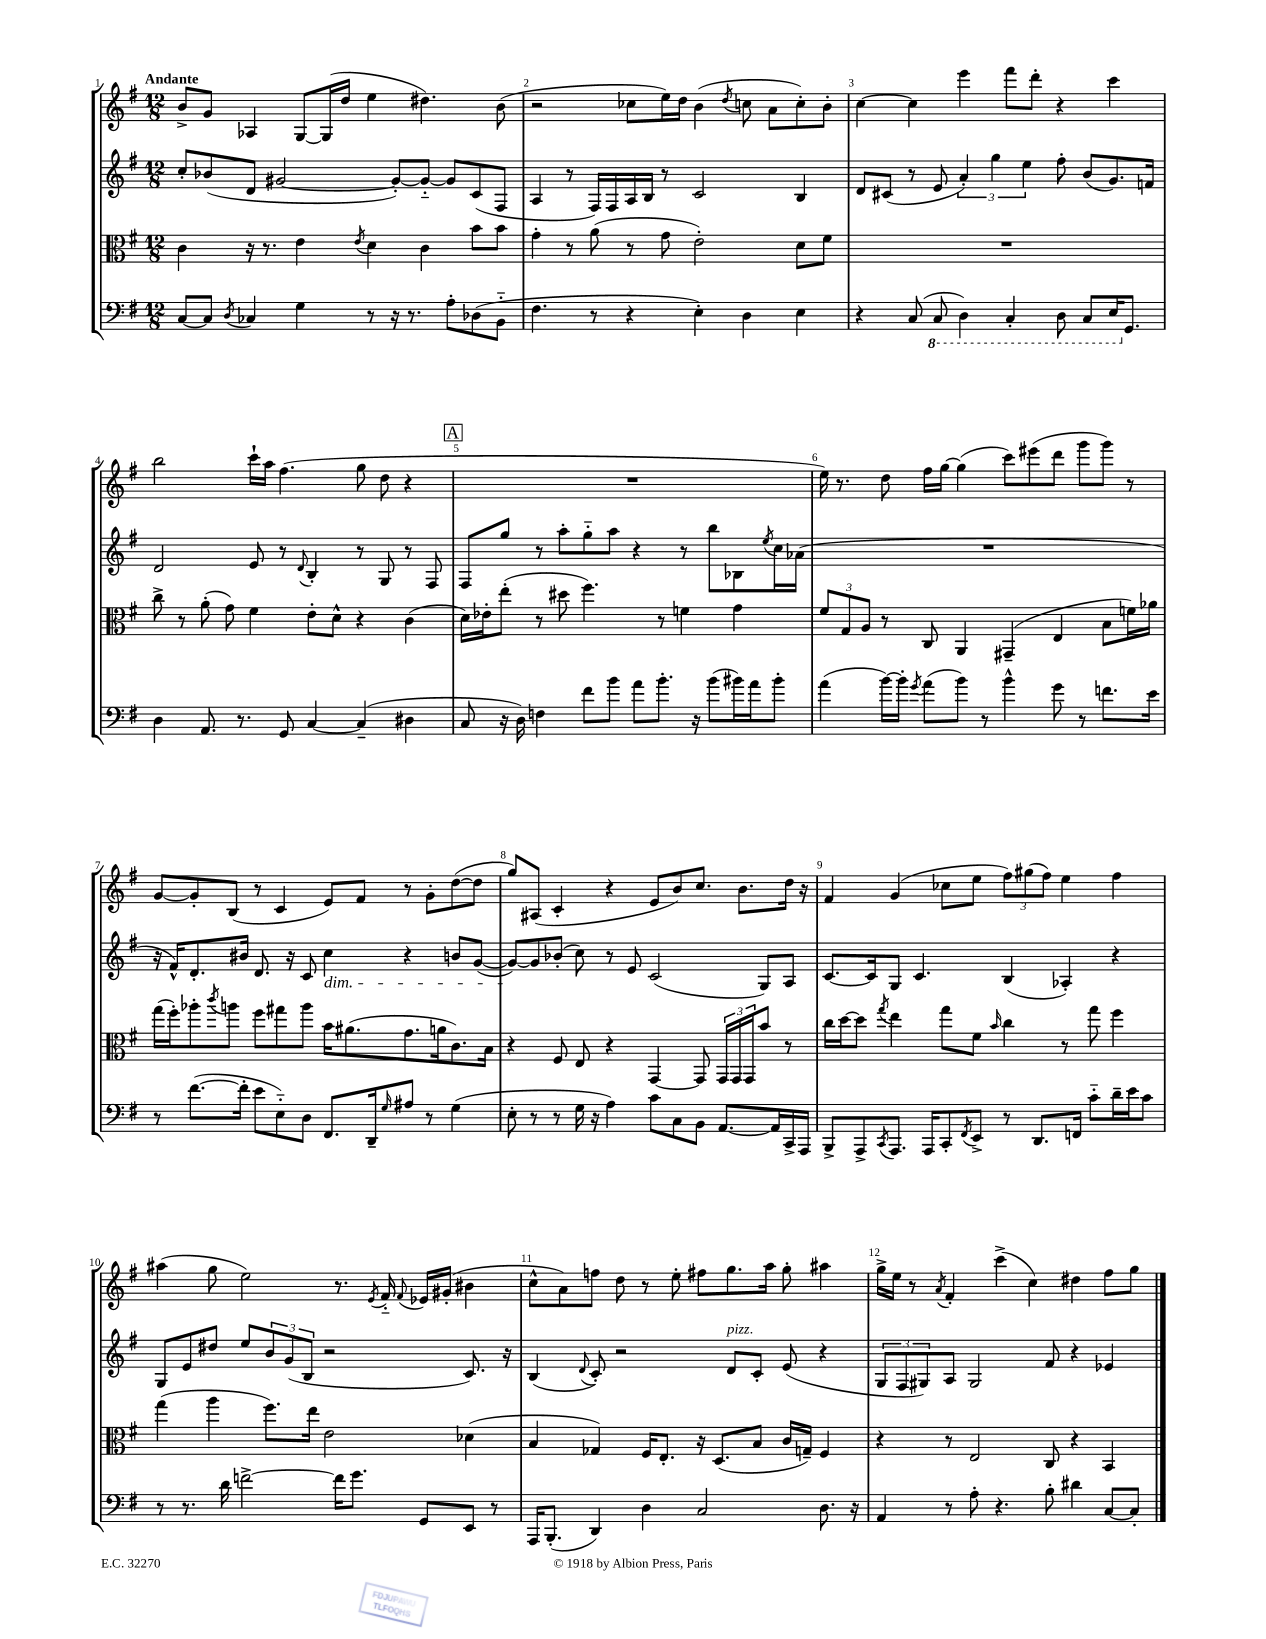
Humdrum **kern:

**kern	**kern	**kern	**kern
*staff4	*staff3	*staff2	*staff1
*clefF4	*clefC3	*clefG2	*clefG2
*k[f#]	*k[f#]	*k[f#]	*k[f#]
*M12/8	*M12/8	*M12/8	*M12/8
[8C	4c	8cc'	8b^
8C]	.	(8b-	8g
8qD	.	.	.
4C-	16r	8d	4A-
.	8.r	.	.
.	.	[2g#	.
4G	4e	.	[8G
.	.	.	(16G]
.	.	.	16dd
.	8qe	.	.
8r	4d	.	4ee
16r	.	8g#'_)	.
8.r	.	.	.
.	4c	8g#'~_	4.dd#)
8A'	.	8g#]	.
(8D-	8b	(8c	.
8BB'~	8b	8F#	(8b
=	=	=	=
4.F#	4g'	4A	2r
.	8r	8r	.
8r	(8a	16F#)	.
.	.	16F#	.
4r	8r	16A	8cc-
.	.	16B	.
.	8g	8r	16ee)
.	.	.	16dd
4E')	2e')	2c	(4b
.	.	.	8qdd
4D	.	.	8cc
.	.	.	8a
4E	8d	4B	8cc')
.	8f#	.	8b'
=	=	=	=
4r	1.r	8d	[4cc
.	.	(8c#	.
(8C	.	8r	4cc]
8CC	.	8e	.
4DD)	.	6a')	4eee
.	.	6gg	.
4CC'	.	.	8fff#
.	.	6ee	.
.	.	.	8ddd'
8DD	.	8ff#'	4r
8CC	.	(8b	.
16EE	.	8.g)	4ccc
8.GG	.	.	.
.	.	16f	.
=	=	=	=
4D	8cc^	2d	2bb
.	8r	.	.
8.AA	(8a'	.	.
.	8g)	.	.
8.r	.	.	.
.	4f#	8e	16ccc`
.	.	.	16aa
8GG	.	8r	(4.ff#
.	.	8qqd	.
[4C	8e'	4B'	.
.	8d^^	.	.
(4C~]	4r	8r	8gg
.	.	8G	8dd
4D#	(4c	8r	4r
.	.	8F#	.
=	=	=	=
8C	16d)	8F#	1.r
.	16e-'	.	.
16r	(8ee'	8gg	.
16D)	.	.	.
4F	8r	8r	.
.	8dd#	8aa'	.
8f#	4.ff#)	8gg'~	.
8b	.	8aa	.
8a	.	4r	.
8.b'	8r	.	.
.	4f	8r	.
16r	.	.	.
(8b	.	8bb	.
16b#)	4g	8B-	.
16a	.	.	.
.	.	8qee	.
8b#'	.	16cc	.
.	.	(16a-	.
=	=	=	=
(4a	12f#	1.r	16ee)
.	.	.	8.r
.	12G	.	.
.	12A	.	.
[16b)	8r	.	8dd
16b']	.	.	.
8qg	.	.	.
(8a	8C	.	16ff#
.	.	.	[16gg
8b)	4AA	.	(4gg]
8r	.	.	.
4b^^	(4GG#~	.	8ccc)
.	.	.	(8eee#
8g	4E	.	8ddd
8r	.	.	8ggg
8.f	8B	.	8ggg)
.	16f)	.	8r
16e	16a-	.	.
=	=	=	=
8r	(16gg	16r	[8g
.	16ff#')	16f#^^)	.
([8.f#	8aa-'	8.d'	8g']
.	8qccc	.	.
.	8aa	.	(8B
16f#']	.	16b#	.
8e	8ff#	8.d	8r
8E'~)	8gg#	.	4c
.	.	16r	.
8D	8aa	8c	.
8.FF#	16b	4cc	8e)
.	(8.a#	.	.
.	.	.	8f#
16DD~	.	.	.
16qqG	.	.	.
8A#	8.g	4r	8r
8r	.	.	8g'
.	16a	.	.
(4G	8.c)	8b	([8dd
.	.	([8g	8dd]
.	16B	.	.
=	=	=	=
8E'	4r	8g_)	8gg)
8r	.	8g]	(8A#
8r	8F#	(8b-'	4c'
16G	8E	8cc)	.
16r	.	.	.
4A)	4r	8r	4r
.	.	8e	.
8c	[4GG	(2c	8e
8C	.	.	8b)
8BB	8GG]	.	8.cc
[8.AA	24GG	.	.
.	24GG	.	.
.	.	.	8.b
.	24GG	.	.
.	8b	8G)	.
16AA]	.	.	.
16CC^	8r	8A	16dd
16AAA	.	.	16r
=	=	=	=
8BBB^	16cc	[8.c	4f#
.	[16dd	.	.
8AAA^	8dd]	.	.
.	.	16c]	.
8qCC	8qgg	.	.
8.AAA	4ee	8G	(4g
.	.	4.c	.
16AAA	.	.	.
8CC'	8gg	.	8cc-
8qFF#	.	.	.
8EE^	8f#	.	8ee
.	16qqb	.	.
8r	4cc	(4B	12ff#)
.	.	.	(12gg#
8.DD	.	.	.
.	.	.	12ff#)
.	8r	4A-')	4ee
16FF	.	.	.
8c'~	8gg	.	.
16d~	4ff#	4r	4ff#
16e	.	.	.
8c	.	.	.
=	=	=	=
8r	(4gg	8G	(4aa#
8.r	.	8e	.
.	4aa	8dd#	8gg
16d	.	.	.
[2f^	.	8ee	2ee)
.	8.ff#)	12b	.
.	.	(12g	.
.	.	12B	.
.	16ee	.	.
.	2e	2r	.
16f]	.	.	8.r
8.g	.	.	.
.	.	.	8qe
.	.	.	16f#'~
.	.	.	8qqf#
8GG	.	.	16e-
.	.	.	(16g#'
8EE	(4d-	8.c)	4b#
8r	.	.	.
.	.	16r	.
=	=	=	=
16AAA	4B	(4B	8cc^^
(8.BBB'	.	.	.
.	.	.	8a)
.	.	8qqd	.
4DD)	4G-)	8c')	8ff
.	.	2r	8dd
4D	16F#	.	8r
.	8.E'	.	.
.	.	.	8ee'
2C	16r	.	8ff#
.	(8.D	.	.
.	.	8d	8.gg
.	8B	8c'	.
.	.	.	16aa
.	16c	(8e	8gg'
.	16G~)	.	.
8.D	4F#	4r	4aa#
16r	.	.	.
=	=	=	=
4AA	4r	12G	16gg^
.	.	.	16ee
.	.	12F#	.
.	.	.	8r
.	.	12G#)	.
.	.	.	8qa
8r	8r	8A	4f#'
8A'	2E	2G#	.
4.r	.	.	(4ccc^
.	.	.	4cc)
8B'	8C	8f#	.
4d#	4r	4r	4dd#
[8C	4BB	4e-	8ff#
8C']	.	.	8gg
==	==	==	==
*-	*-	*-	*-
